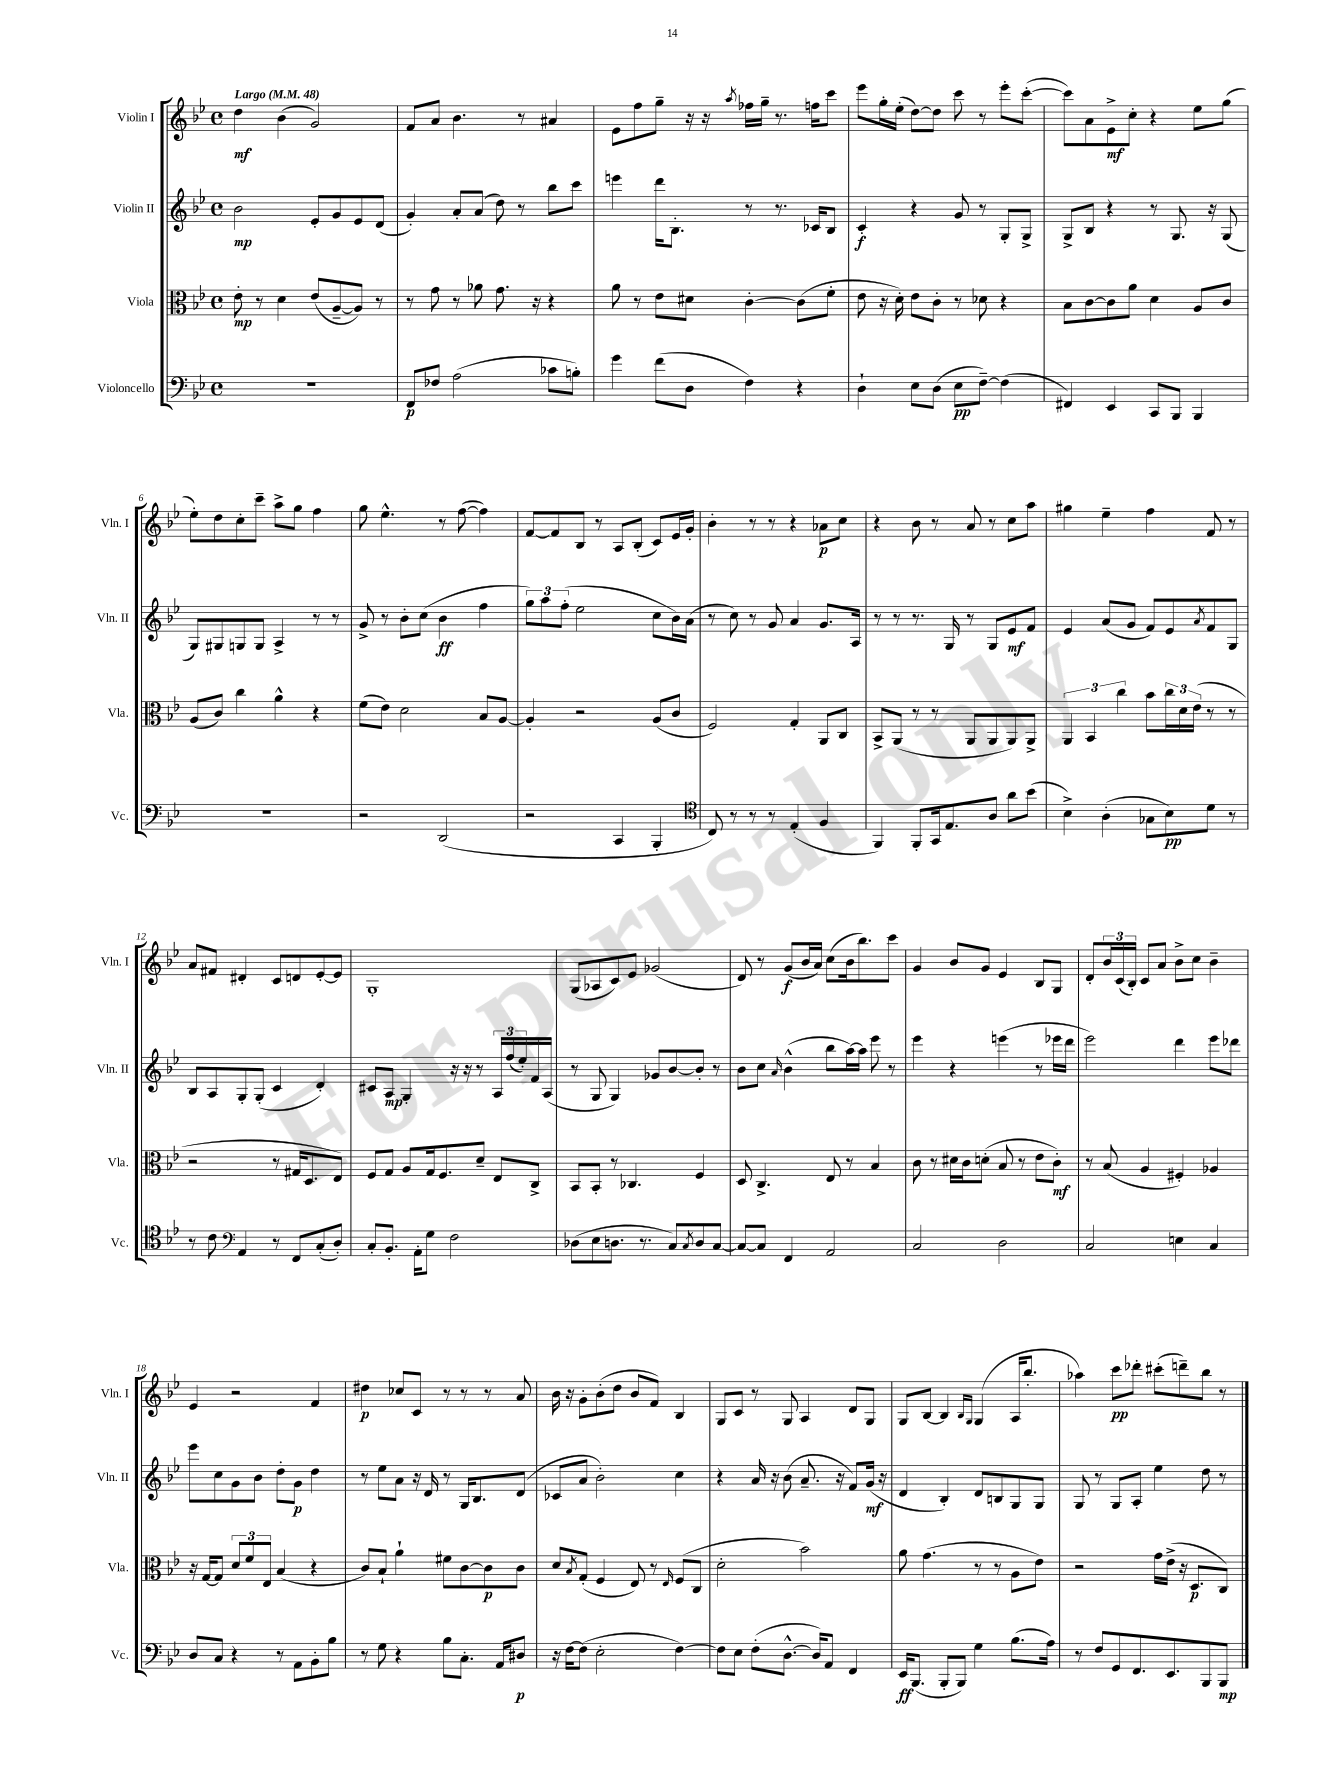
<<
\new StaffGroup <<
\new Staff = "s0" \with { instrumentName = "Violin I" shortInstrumentName = "Vln. I" } {
    \clef treble \key bes \major \defaultTimeSignature \time 4/4 \tempo "Largo" 4 = 48
    d''4\mf bes'4( g'2) |
    f'8 a'8 bes'4. r8 ais'4 |
    ees'8 f''8 g''8-- r16 r16 \acciaccatura { a''8 } fes''16 g''16-- r8. f''16 c'''8 |
    ees'''8 g''16-. ees''16-.( d''8~) d''8 c'''8 r8 ees'''8-. c'''8~-.( |
    c'''8) a'8 ees'8->\mf c''8-. r4 ees''8 g''8( |
    ees''8-.) d''8 c''8-. c'''8-- a''8-> g''8 f''4 |
    g''8 ees''4.-^ r8 f''8~( f''4) |
    f'8~ f'8 bes8 r8 a8 bes8-.( c'8) ees'16 g'16-. |
    bes'4-. r8 r8 r4 aes'8\p c''8 |
    r4 bes'8 r8 a'8 r8 c''8 a''8 |
    gis''4 ees''4-- f''4 f'8 r8 |
    a'8 fis'8 dis'4-. c'8 d'8 ees'8~-. ees'8 |
    g1-. |
    g8( aes8 c'8) ees'8 ges'2( |
    d'8) r8 g'8\f( bes'16 a'16) c''8( bes'16 bes''8.) c'''8 |
    g'4 bes'8 g'8 ees'4 bes8 g8 |
    d'8-. \tuplet 3/2 { bes'16 c'16( bes16-.) } c'8 a'8 bes'8-> c''8 bes'4-- |
    ees'4 r2 f'4 |
    dis''4\p ces''8 c'8 r8 r8 r8 a'8 |
    bes'16 r16 g'8-. bes'8-.( d''8 bes'8 f'8) bes4 |
    g8 c'8 r8 g8 a4 d'8 g8 |
    g8 bes8~ bes4 \grace { bes16 g16 } g4( a16 bes''8.-. |
    aes''4) c'''8\pp des'''8-. cis'''8-.( d'''8--) bes''8 r8 \bar "|." |
}
\new Staff = "s1" \with { instrumentName = "Violin II" shortInstrumentName = "Vln. II" } {
    \clef treble \key bes \major \defaultTimeSignature \time 4/4
    bes'2\mp ees'8-. g'8 ees'8 d'8( |
    g'4-.) a'8-. a'8( d''8) r8 bes''8 c'''8 |
    e'''4 d'''16 bes8.-. r8 r8. ces'16 bes8 |
    c'4-.\f r4 g'8 r8 g8-. g8-> |
    g8-> bes8 r4 r8 g8. r16 g8( |
    g8) gis8 g8 g8 a4-> r8 r8 |
    g'8-> r8 bes'8-. c''8( bes'4\ff f''4 |
    \tuplet 3/2 { g''8) a''8 f''8-.( } ees''2 c''8 bes'16) a'16( |
    r8 c''8) r8 g'8 a'4 g'8. a16 |
    r8 r8 r8. g16 r8 g8 ees'8\mf f'8 |
    ees'4 a'8( g'8 f'8) ees'8 \acciaccatura { a'8 } f'8 g8 |
    bes8 a8 g8-. g8-.( c'4 d'4-.) |
    cis'8 a8\mp g4-. r16 r16 r8 \tuplet 3/2 { a16 f''16( ees''16-.) } f'16 a16( |
    r8 g8 g4) ges'8 bes'8~ bes'8-. r8 |
    bes'8 c''8 \grace { a'16 } bes'4-^( bes''8 a''16~) a''16 ees'''8 r8 |
    ees'''4 r4 e'''4( r8 ees'''16 d'''16 |
    ees'''2) d'''4 ees'''8 des'''8 |
    ees'''8 c''8 g'8 bes'8 d''8-. g'8\p d''4 |
    r8 ees''8 a'8 r16 d'16 r8 g16 bes8. d'8( |
    ces'8 a'8 bes'2-.) c''4 |
    r4 a'16 r16 bes'8( a'8.-- r16 f'8) g'16\mf( r16 |
    d'4 bes4-.) d'8 b8 g8 g8 |
    g8 r8 g8 a8-. ees''4 d''8 r8 \bar "|." |
}
\new Staff = "s2" \with { instrumentName = "Viola" shortInstrumentName = "Vla." } {
    \clef alto \key bes \major \defaultTimeSignature \time 4/4
    ees'8-.\mp r8 d'4 ees'8( a8~-- a8) r8 |
    r8 g'8 r8 aes'8 g'8. r16 r4 |
    a'8 r8 ees'8 dis'8 c'4~-. c'8( f'8-. |
    ees'8 r16 d'16-.) ees'8 c'8-. r8 des'8 r4 |
    bes8 c'8~ c'8 a'8 d'4 a8 c'8 |
    a8( c'8) c''4 a'4-^ r4 |
    f'8( ees'8) d'2 bes8 a8~ |
    a4-. r2 a8( c'8 |
    f2) g4-. a,8 c8 |
    bes,8-> a,8( r8 r8 a,8 a,8 a,8) a,8-> |
    \tuplet 3/2 { a,4 bes,4 c''4 } bes'8 \tuplet 3/2 { c''16 d'16 ees'16( } r8 r8 |
    r2 r8 gis16 d8. ees8) |
    f8 g8 a8 g16 f8. d'8-- ees8 c8-> |
    bes,8 bes,8-. r8 ces4. f4 |
    d8 c4.-> ees8 r8 bes4 |
    c'8 r8 dis'16 c'16 d'8-.( bes8 r8 ees'8 c'8-.\mf) |
    r8 bes8( a4 fis4-.) aes4 |
    r16 g16~ g8 \tuplet 3/2 { d'8 f'8 ees8 } bes4( r4 |
    c'8) bes8-! a'4-! fis'8 c'8~ c'8\p c'8 |
    d'8 \acciaccatura { bes8 } g8-.( f4 ees8) r8 \grace { ees16 } f8( c8 |
    d'2-. bes'2) |
    a'8 g'4.( r8 r8 a8 ees'8) |
    r2 g'16 ees'16->( r16 d8.\p c8) \bar "|." |
}
\new Staff = "s3" \with { instrumentName = "Violoncello" shortInstrumentName = "Vc." } {
    \clef bass \key bes \major \defaultTimeSignature \time 4/4
    R1 |
    f,8\p fes8 a2( ces'8 b8-.) |
    g'4 f'8( d8 f4) r4 |
    d4-! ees8 d8( ees8\pp f8~--) f4( |
    fis,4) ees,4 c,8 bes,,8 bes,,4 |
    R1 |
    r2 d,2( |
    r2 c,4 bes,,4-. |
    \clef tenor c8) r8 r8 r8 ees4-.( f4 |
    f,4) f,8-. g,16 ees8. a8 a'8 bes'8( |
    bes4->) a4-.( ges8 bes8\pp) d'8 r8 |
    r8 c'8 \clef bass a,4 r8 f,8 c8-.( d8-.) |
    c8-. bes,8.-. a,16-. g8 f2 |
    des8( ees8 d8. r8. c8) \acciaccatura { c8 } d8 c8~ |
    c8~ c8 f,4 a,2 |
    c2 d2 |
    c2 e4 c4 |
    d8 c8 r4 r8 a,8 bes,8-. bes8 |
    r8 g8 r4 bes8 c8.-. a,16 dis8\p |
    r16 f16~ f8( ees2-. f4~) |
    f8 ees8 f8-.( d8.~-^ d16) a,8 f,4 |
    ees,16\ff bes,,8.( bes,,8-. bes,,8) g4 bes8.( a16) |
    r8 f8 g,8 f,8. ees,8. bes,,8 bes,,8\mp \bar "|." |
}
>>
>>
